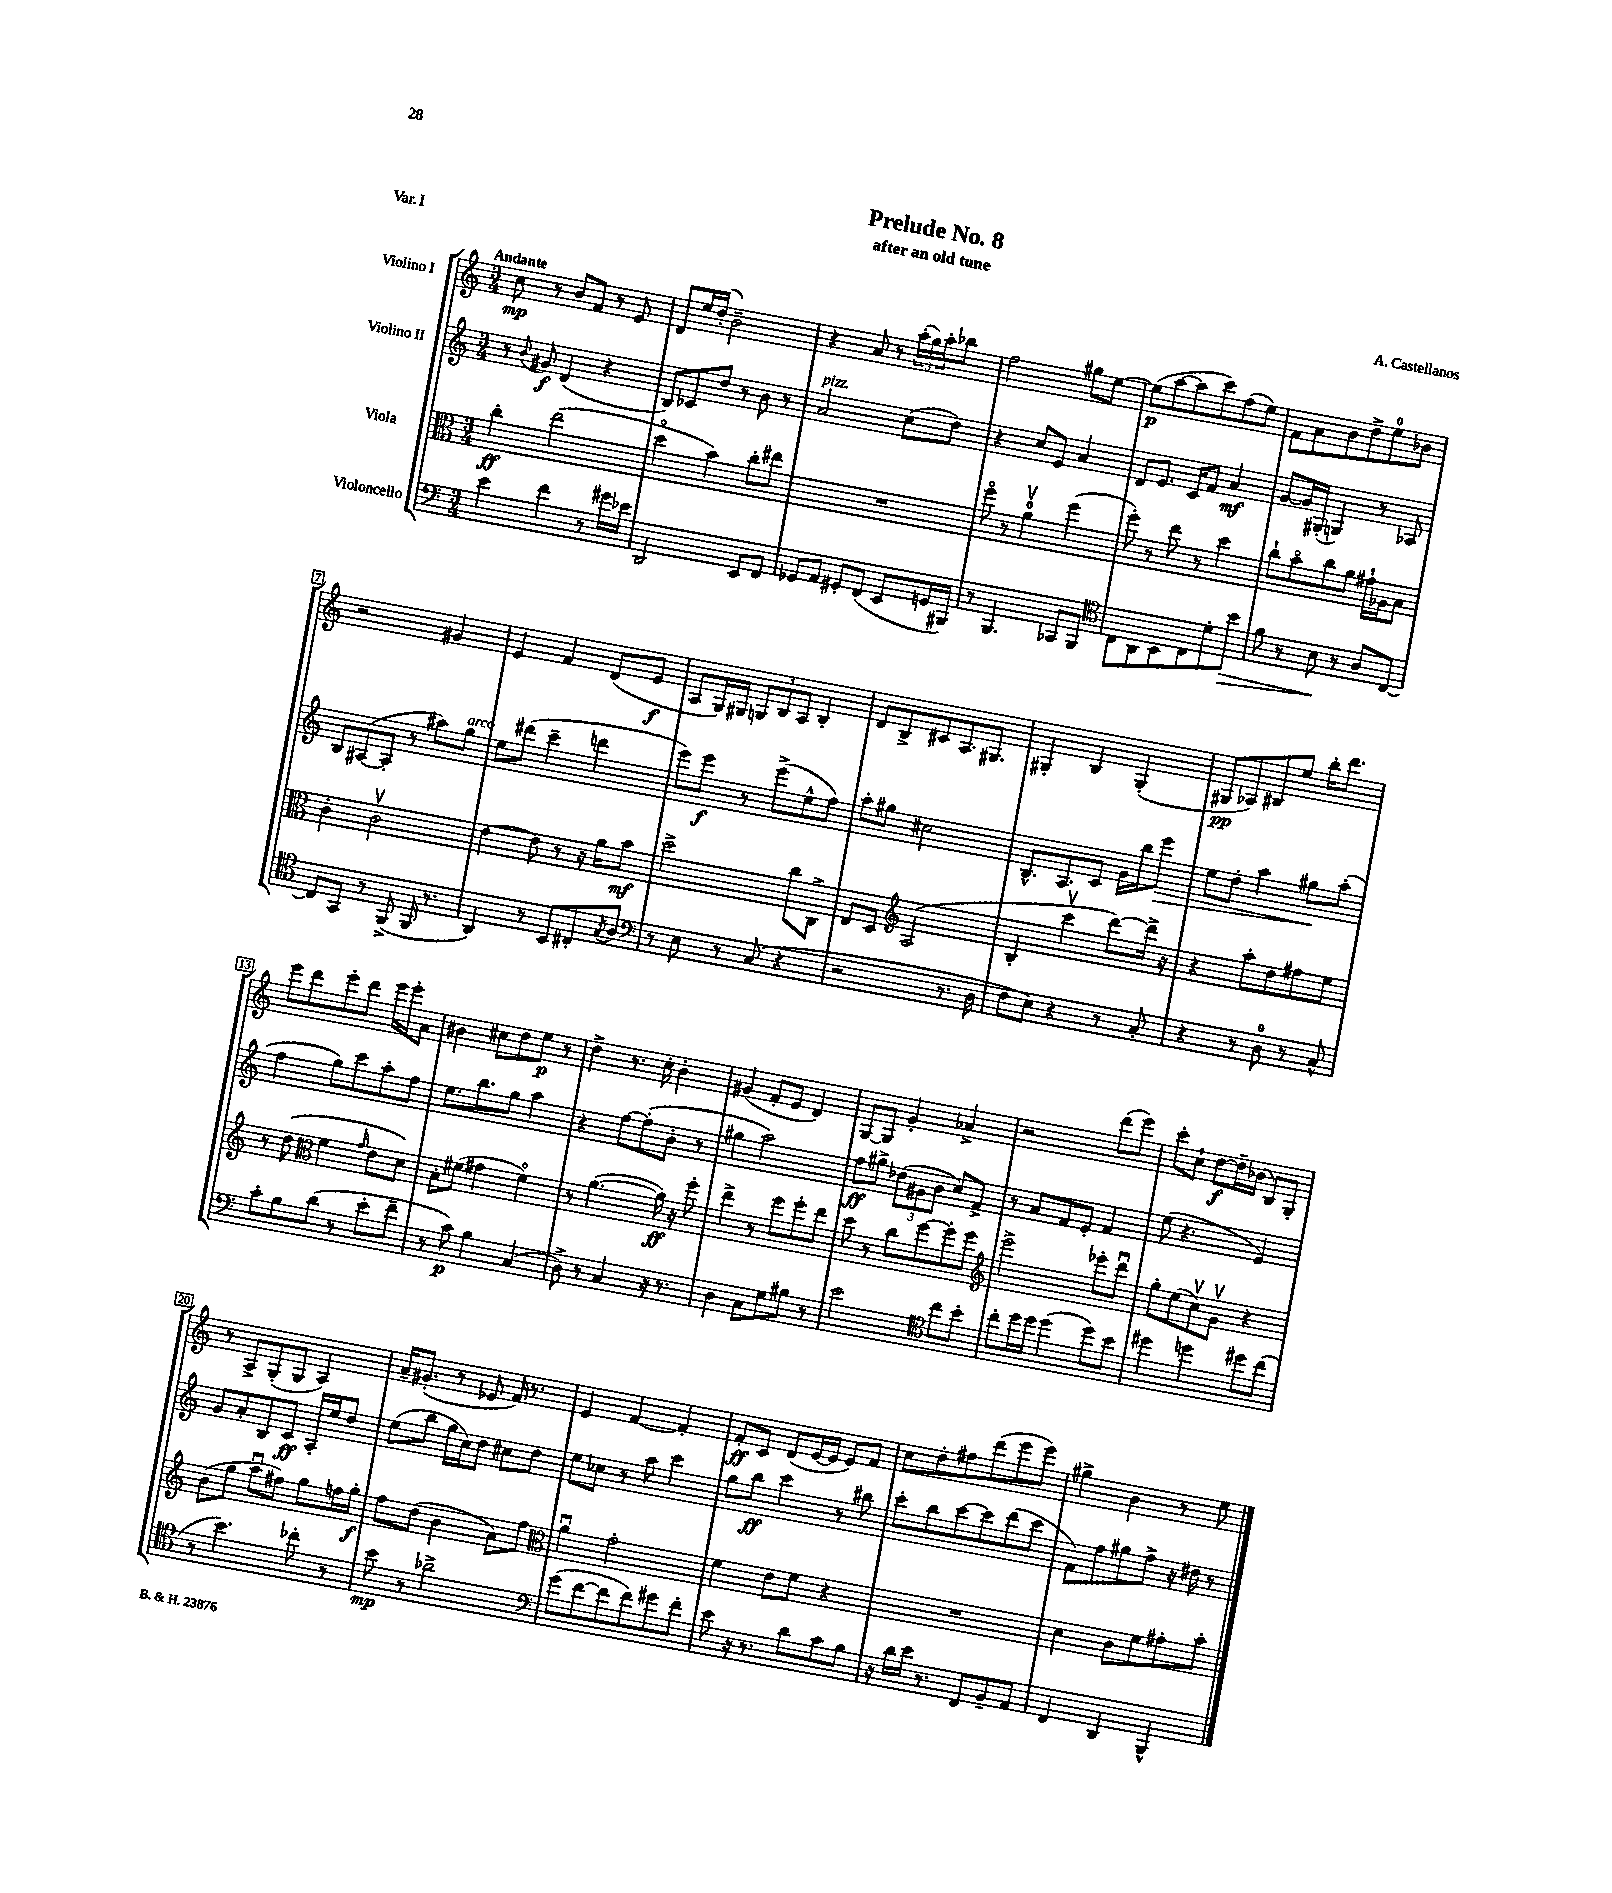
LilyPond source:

\header { title = "Prelude No. 8" composer = "A. Castellanos" subtitle = "after an old tune" piece = "Var. I" }
<<
\new StaffGroup <<
\new Staff = "s0" \with { instrumentName = "Violino I" } {
    \clef treble \key c \major \numericTimeSignature \time 3/4 \tempo "Andante"
    c''8\mp r8 b'8 f'8 r8 e'8 |
    d'8 e''16 d''16-.( b'2--) |
    r4 a'8 r8 \tuplet 3/2 { a''16-.( g''16) a''16-. } bes''8 |
    f''2 gis''8 e''8~ |
    e''8\p( a''8~ a''8 c'''8) f''8( e''8) |
    f'8 a'8 b'8 d''8-> e''8-0 bes'8 |
    r2 gis'4 |
    e'4 f'4 d'8( e'8\f |
    a8 g16) gis16 \tuplet 3/2 { g8 b8 a8 } b4-. |
    d'8 b8-> cis'8 a8. gis8. |
    gis4-. b4 gis4-.( |
    gis8\pp aes8) bis8 e''8 b''16-. d'''8. |
    e'''8 d'''8 e'''8-. d'''8 e'''16 e'''16-. a'8 |
    bis'4 cis''8 d''8 e''8\p r8 |
    d''4-> r8. c''16-. b'4-. |
    gis'4( f'8-. e'8 d'4) |
    g8~ g8 g'4-. aes'4-> |
    r2 d'''8( e'''8) |
    c'''8-. c''8-! d''8~\f d''16-- bes'16( b8) g8-. |
    r8 a8-> g8-.( g8 a4) |
    a'16-- gis'8.-.( r8 ees'8 f'16) r8. |
    e'4 f'4~ f'4-. |
    f'8-.\ff c'8 d'8( e'16~ e'16 e'8) f'8 |
    c''8 d''8-. fis''8 d'''8( e'''8 e'''8) |
    gis''4-> b'4 r8 e''8 \bar "|." |
}
\new Staff = "s1" \with { instrumentName = "Violino II" } {
    \clef treble \key c \major \numericTimeSignature \time 3/4
    r8 \appoggiatura { b'8 } gis'8\f d'4( r4 |
    b8) ces'8 d''8 r8 b'8 r8 |
    a'2^\markup { \italic "pizz." } c''8( d''8) |
    r4 c''8 e'8 a'4 |
    d'8 e'8. c'16 f'8 a'4\mf |
    g'8~ g'16 gis16-.( g4) r8 aes8 |
    b8 ais8~( ais8-. r8 ais''8) g''8^\markup { \italic "arco" } |
    e''8 dis'''8( c'''4-- d'''4 |
    e'''8) e'''8\f r8 e'''8->( e''8-^ f''8) |
    a''8-. gis''8 cis''2 |
    b8.-^ a8. c'8 g'16 b''16 e'''8\> |
    e''8 d''8-. a''4 gis''8\! a''8-.( |
    f''4 g''8) c'''8 a''8-. f''8 |
    e''8. b''8. g''8 a''4 |
    r4 f''8~ f''8-.( b'8-. r8 |
    gis''4 a''2) |
    f''8\ff gis''8-> \tuplet 3/2 { des''8( gis'8 b'8 } c''8) f'8-> |
    r8 a'8 f'8 e'8-. f'4 |
    e''8( r4. e'4) |
    g'8 a'8-. b8 c'8\ff a16-. e''16 d''8 |
    e''8( b''8 g''16 c''16) d''8 cis''8 d''8 |
    e''8 ces''8 r8 a''8 c'''4 |
    g''8 b''8\ff c'''4 r8 bis''8 |
    c'''8-. b''8 c'''8~ c'''8 d'''8( c'''8 |
    f'8) f''8 gis''8 f''8-> r16 dis''16 r8 \bar "|." |
}
\new Staff = "s2" \with { instrumentName = "Viola" } {
    \clef alto \key c \major \numericTimeSignature \time 3/4
    c''4-.\ff e''2( |
    d''4\flageolet b'4) c''8-. eis''8 |
    R2. |
    f''8\flageolet r8 a'4-0\upbow f''4( |
    f''8-.) r8 e''8 r8 d''4 |
    c''8-! b'8\flageolet c''8 a'8 gis'16-! aes16 b8 |
    c'4-. c'2\upbow |
    e'4~ e'8 r8 r16 a'16 b'8\mf |
    d''2-> c''8 c8-> |
    e8 d8 \clef treble a2( |
    b4-. c'''4\upbow d'''8~) d'''16-> r16 |
    r4 a''8-. d''8 fis''8 e''8 |
    r8 d''8( \clef alto f'4 \grace { g'16 } e'8 d'8) |
    b8-. fis'8( gis'4 fis'4\flageolet) |
    r8 a'4.~( a'16\ff) r16 f''8-. |
    e''4-> r8 f''8 f''8-. e''8 |
    d''8 r8 c''8 f''8~ f''8-. f''8 |
    \clef treble e'''2-> ees'''8-. d'''8\downbow |
    g''8-. e''8( c''8\upbow) g'8\upbow r4 |
    b'8( g''8 a''8\downbow fis''8) g''8 f''16 g''16-.\f |
    f''8 d''8( b'4 a'8) f''8 |
    \clef alto a'4\downbow g'2-. |
    f'4 e'8 f'8 r4 |
    R2. |
    d'4 c'8 f'8 gis'8-. b'8-. \bar "|." |
}
\new Staff = "s3" \with { instrumentName = "Violoncello" } {
    \clef bass \key c \major \numericTimeSignature \time 3/4
    e'4 f'4 r8 gis'16 ees'16 |
    d,2 e,8 f,8 |
    ges,8 a,8 gis,8-. f,8( e,8 g,16 bis,,16) |
    r8 b,,4. ces,8 b,,8 |
    \clef tenor c8 a,8 b,8 c8 d'8-. b'8\> |
    f'8 r8 b8\! r8 a8 c8~ |
    c8 g,8 r8 f,8->( f,16 r8. |
    a,4) r8 b,8 cis8-. \acciaccatura { g8 } a8 |
    \clef bass r8 e8 r8 c8( r4 |
    r2 r8. d16 |
    f8 e8) r4 r8 c8-. |
    r4 r8 d8-0 r8 c8-^ |
    c'8-. b8 d'8( r8 e'8-. f'8-- |
    r8 c'8\p) b4 c4( |
    d8->) r8 c4 r16 r8. |
    d4 c8 g8 bis8 r8 |
    e'2 \clef tenor c''8 b'8-. |
    c''8-. d''16 d''16 d''4( d''8) b'8 |
    dis''4 d''4 dis''8 c''8( |
    r8 b'4.) ces''8-. r8 |
    b'8\mp r8 aes'2-> |
    \clef bass g'8( f'8~ f'8 f'8) gis'8 f'8-. |
    e'8 r16 r8. d'8 c'8 b8 |
    r16 d'16 e'16 r8. f,8 b,8-- a,8 |
    f,4 d,4 b,,4-^ \bar "|." |
}
>>
>>
\layout { \context { \Score \override BarNumber.stencil = #(make-stencil-boxer 0.1 0.3 ly:text-interface::print) } }
